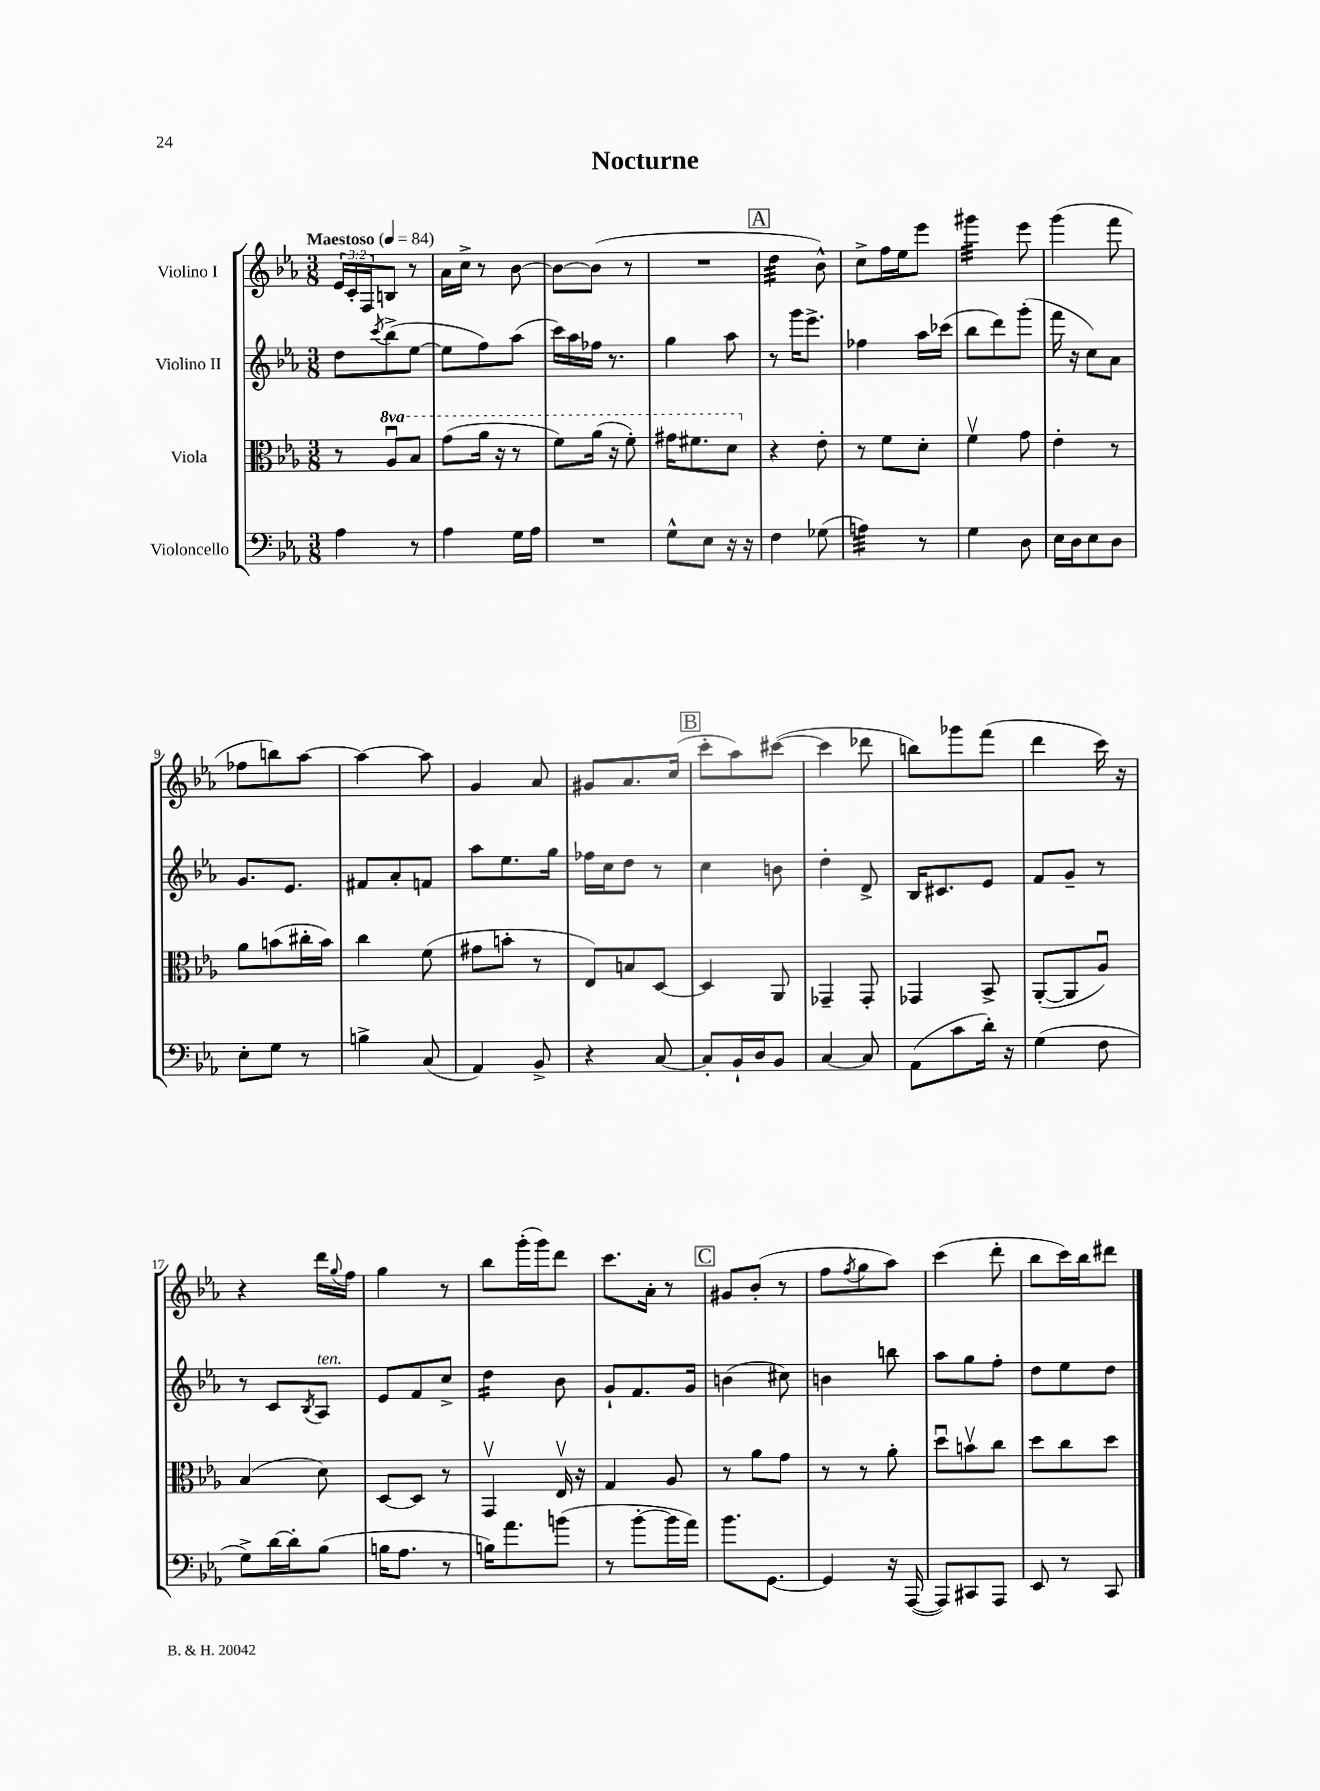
\header { title = "Nocturne" }
<<
\new StaffGroup <<
\new Staff = "s0" \with { instrumentName = "Violino I" } {
    \clef treble \key ees \major \numericTimeSignature \time 3/8 \override Staff.TupletNumber.text = #tuplet-number::calc-fraction-text \tempo "Maestoso" 4 = 84
    \tuplet 3/2 { ees'16 c'16-. f16 } b8 r8 |
    aes'16 c''16-> r8 bes'8~ |
    bes'8~ bes'8( r8 |
    R4. |
    \mark \markup { \box "A" } d''4:32 bes'8-^) |
    c''8-> f''16 ees''16 ees'''8 |
    gis'''4:32 ees'''8 |
    g'''4( f'''8 |
    fes''8 b''8) aes''8~ |
    aes''4~ aes''8 |
    g'4 aes'8 |
    gis'8 aes'8. c''16( |
    \mark \markup { \box "B" } c'''8-. aes''8) cis'''8~( |
    cis'''4 des'''8 |
    b''8) ges'''8 f'''8( |
    d'''4 c'''16) r16 |
    r4 d'''16 \appoggiatura { g''8 } f''16 |
    g''4 r8 |
    bes''8 g'''16-.( g'''16) d'''8 |
    c'''8. aes'16-. r8 |
    \mark \markup { \box "C" } gis'8 bes'8-.( r8 |
    f''8 \acciaccatura { f''8 } g''8 aes''8) |
    c'''4( d'''8-. |
    bes''8 c'''16) bes''16 dis'''8 \bar "|." |
}
\new Staff = "s1" \with { instrumentName = "Violino II" } {
    \clef treble \key ees \major \numericTimeSignature \time 3/8
    d''8 \acciaccatura { c'''8 } bes''8->( ees''8~ |
    ees''8 f''8) aes''8( |
    c'''16) aes''16 fes''16 r8. |
    g''4 aes''8 |
    \mark \markup { \box "A" } r8 g'''16 ees'''8.-> |
    fes''4 aes''16 ces'''16( |
    bes''8 d'''8) g'''8-.( |
    f'''16 r16 c''8) aes'8 |
    g'8. ees'8. |
    fis'8 aes'8-. f'8 |
    aes''8 ees''8. g''16 |
    fes''16 c''16 d''8 r8 |
    \mark \markup { \box "B" } c''4 b'8 |
    d''4-. d'8-> |
    bes16 cis'8. ees'8 |
    f'8 g'8-- r8 |
    r8 c'8 \acciaccatura { bes8 } aes8^\markup { \italic "ten." } |
    ees'8 f'8 c''8-> |
    d''4:16 bes'8 |
    g'8-! f'8. g'16 |
    \mark \markup { \box "C" } b'4( cis''8) |
    b'4 b''8 |
    aes''8 g''8 f''8-. |
    d''8 ees''8 d''8 \bar "|." |
}
\new Staff = "s2" \with { instrumentName = "Viola" } {
    \clef alto \key ees \major \numericTimeSignature \time 3/8 \set Staff.ottavationMarkups = #ottavation-simple-ordinals
    r8 \ottava #1 aes'8\downbow bes'8 |
    g''8( aes''16 r16 r8 |
    f''8) aes''16( r16 f''8-.) |
    gis''16 fis''8. d''8 \ottava #0 |
    \mark \markup { \box "A" } r4 ees'8-. |
    r8 f'8 d'8-. |
    f'4\upbow g'8 |
    ees'4-. r8 |
    aes'8 b'8( cis''16-. b'16) |
    c''4 f'8( |
    gis'8 b'8-. r8 |
    ees8) b8 d8~ |
    \mark \markup { \box "B" } d4 aes,8 |
    ges,4-- ges,8-. |
    ges,4 bes,8-> |
    aes,8~-.( aes,8 aes8\downbow) |
    bes4( d'8) |
    d8~ d8 r8 |
    g,4\upbow ees16\upbow r16 |
    g4 aes8 |
    \mark \markup { \box "C" } r8 aes'8 g'8 |
    r8 r8 aes'8-. |
    d''8\downbow b'8\upbow c''8 |
    d''8 c''8 d''8 \bar "|." |
}
\new Staff = "s3" \with { instrumentName = "Violoncello" } {
    \clef bass \key ees \major \numericTimeSignature \time 3/8
    aes4 r8 |
    aes4 g16 aes16 |
    R4. |
    g8-^ ees8 r16 r16 |
    \mark \markup { \box "A" } f4 ges8( |
    a4:32) r8 |
    g4 d8 |
    ees16 d16 ees8 d8 |
    ees8-. g8 r8 |
    b4-> c8( |
    aes,4) bes,8-> |
    r4 c8~ |
    \mark \markup { \box "B" } c8-. bes,16-! d16 bes,8 |
    c4~ c8 |
    aes,8( c'8 d'16-.) r16 |
    g4( f8 |
    g8->) d'16~ d'16-. bes8( |
    b16 aes8. r8 |
    b16) aes'8. b'8( |
    r8 bes'8~-. bes'16 aes'16) |
    \mark \markup { \box "C" } bes'8. g,8.~ |
    g,4 r16 aes,,16~( |
    aes,,8) cis,8 aes,,8 |
    ees,8 r8 c,8 \bar "|." |
}
>>
>>
